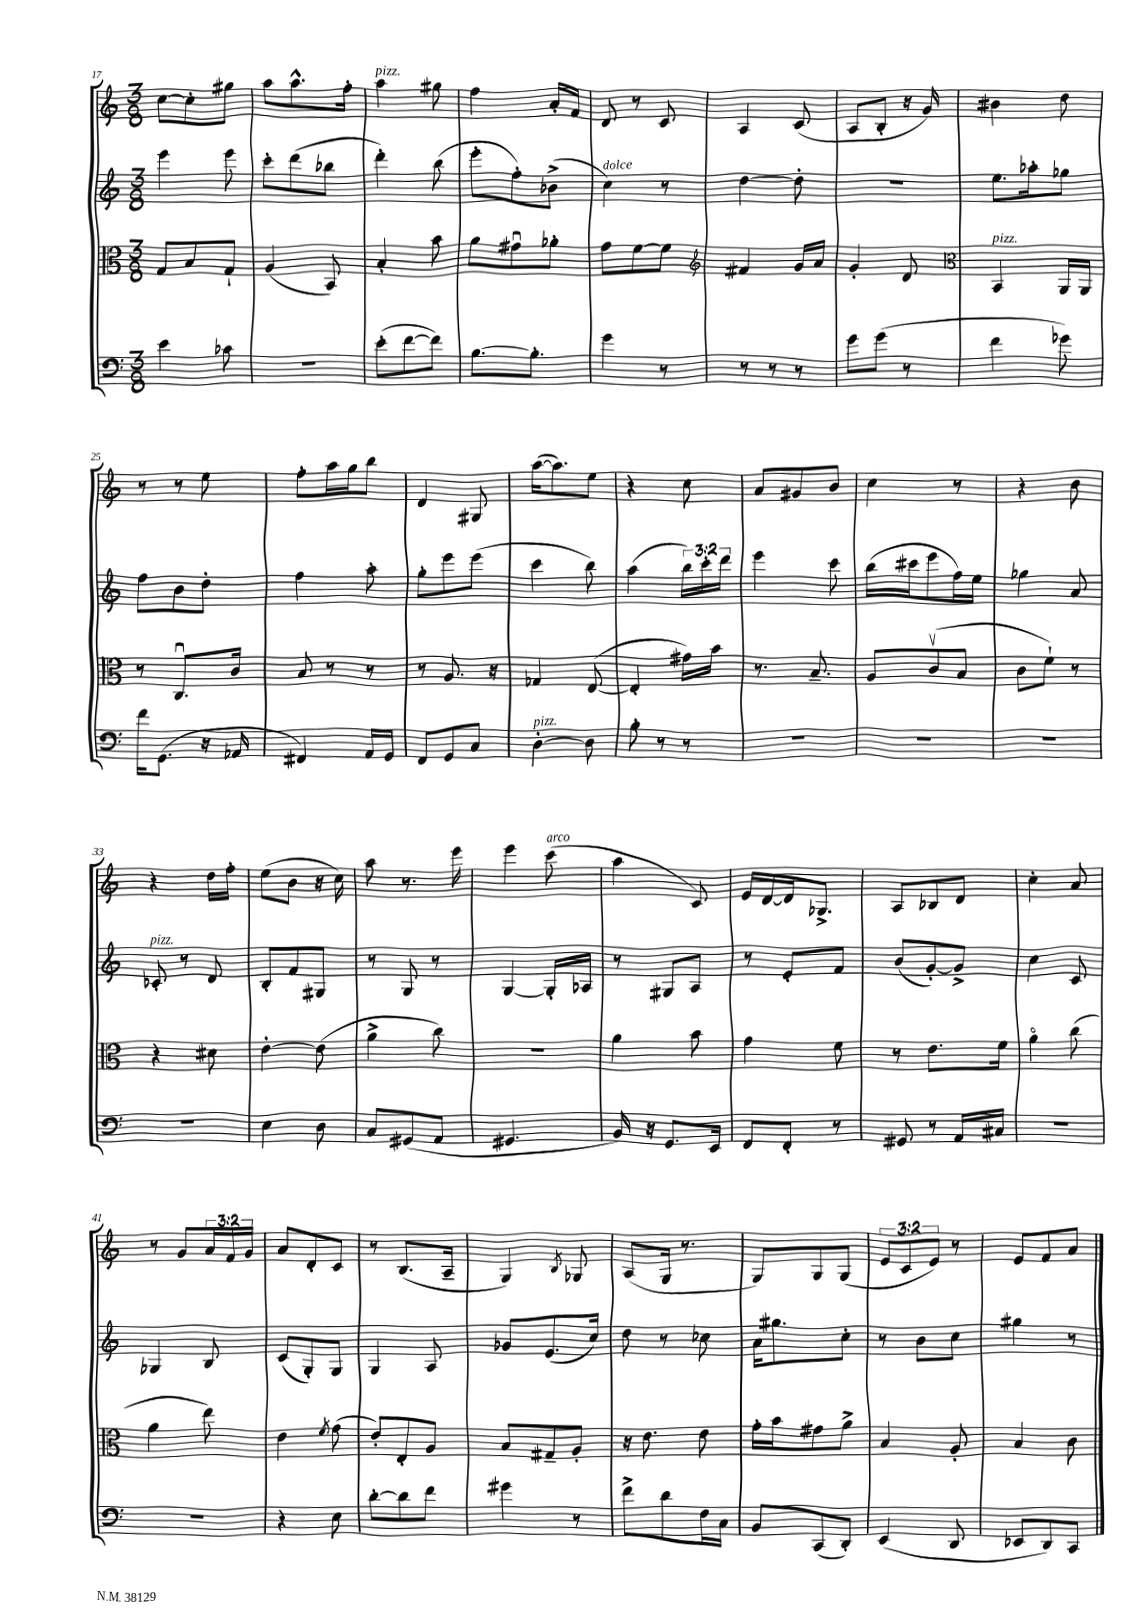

**kern	**kern	**kern	**kern
*part4	*part3	*part2	*part1
*staff4	*staff3	*staff2	*staff1
*clefF4	*clefC3	*clefG2	*clefG2
*k[]	*k[]	*k[]	*k[]
*M3/8	*M3/8	*M3/8	*M3/8
=17	=17	=17	=17
4e\	8G/L	4eee\	[8cc\L
.	8B/	.	8cc'\]
8c-X\	8G`/J	8eee\	8gg#X\J
=18	=18	=18	=18
4.r	(4A/	8ccc'\L	8aa\L
.	.	(8ddd\	8.aa^^\
.	8BB/)	8bb-X\J	.
.	.	.	16ff'\Jk
=19	=19	=19	=19
!	!	!	!LO:TX:a:i:t=pizz.
(8e'\L	4B'/	4ddd'\)	4aa\
[8f\	.	.	.
8f\J])	8b\	(8bb\	8gg#X\
=20	=20	=20	=20
[8.B\L	8a\L	8eee'\L	4ff\
.	8g#Xu\	8ff'\)	.
8.B'\J]	.	.	.
.	8a-X'\J	(8b-X^\J	16a'/LL
.	.	.	16f/JJ
=21	=21	=21	=21
!	!	!LO:TX:a:i:t=dolce	!
4g\	8g\L	4cc\)	8d/
.	[8f\	.	8r
8r	8f\J]	8r	8c/
=22	=22	=22	=22
*	*clefG2	*	*
8r	4f#X/	[4dd\	4A/
8r	.	.	.
8r	16g/LL	8dd'\]	(8c/
.	16a/JJ	.	.
=23	=23	=23	=23
8g\L	4g'/	4.r	8A/L
(8g\J	.	.	8B'/J
8r	8d/	.	16r
.	.	.	16g/)
=24	=24	=24	=24
*	*clefC3	*	*
!	!LO:TX:a:i:t=pizz.	!	!
4f\	4BB/	8.ee\L	4b#X\
.	.	16aa-X'\k	.
8g-X\)	16AA/LL	8gg-X\J	8dd\
.	16AA/JJ	.	.
!!LO:LB:g=z
=25	=25	=25	=25
16f\KL	8r	8ff\L	8r
(8.GG\J	.	.	.
.	8.Cu/L	8b\	8r
16r	.	8dd'\J	8ee\
16AA-X/	16c/Jk	.	.
=26	=26	=26	=26
4FF#X/)	8B/	4ff\	8ff'\L
.	8r	.	16aa\L
.	.	.	16gg\J
16AA/LL	8r	8aa'\	8bb\J
16GG/JJ	.	.	.
=27	=27	=27	=27
8FF/L	8r	8gg'\L	4d/
8GG/	8.A/	8eee\	.
8C/J	.	(8eee\J	8G#X/
.	16r	.	.
=28	=28	=28	=28
!LO:TX:a:i:t=pizz.	!	!	!
[4D'\	4G-X/	4ccc\	([16aa\KL
.	.	.	8.aa\])
8D\]	([8E/	8bb\)	8ee\J
=29	=29	=29	=29
8B'\	4E'/]	(4aa\	4r
8r	.	.	.
8r	16g#X\LL)	24bb\LL)	8cc\
.	.	24ccc'\	.
.	16b\JJ	.	.
.	.	24ddd\JJ	.
=30	=30	=30	=30
4.r	8.r	4eee\	8a/L
.	.	.	8g#X/
.	8.B~/	.	.
.	.	8ccc\	8b/J
=31	=31	=31	=31
4.r	8A/L	(16bb\LL	4cc\
.	.	16ccc#X\J	.
.	(8cv/	8eee\	.
.	8B/J	16ff\L)	8r
.	.	16ee\JJ	.
=32	=32	=32	=32
4.r	8c\L	4gg-X\	4r
.	8f`\J)	.	.
.	8r	8a/	8b\
!!LO:LB:g=z
=33	=33	=33	=33
!	!	!LO:TX:a:i:t=pizz.	!
4.r	4r	8c-X'/	4r
.	.	8r	.
.	8d#X\	8d/	16dd\LL
.	.	.	16ff'\JJ
=34	=34	=34	=34
4E\	[4e'\	8B'/L	(8ee\L
.	.	8f/	8b\J
8D\	(8e\]	8G#X/J	16r
.	.	.	16cc\)
=35	=35	=35	=35
8C/L	4a^\	8r	8aa\
(8GG#X/	.	8G/	8.r
8AA/J	8cc\)	8r	.
.	.	.	16eee\
=36	=36	=36	=36
4.GG#X/	4.r	[4G/	4eee\
!	!	!	!LO:TX:a:i:t=arco
.	.	16G'/LL]	(8ccc\
.	.	16A-X/JJ	.
=37	=37	=37	=37
16BB/)	4a\	8r	4aa\
16r	.	.	.
8.GG/L	.	8G#X/L	.
.	8b\	8A/J	8c/)
16EE/Jk	.	.	.
=38	=38	=38	=38
8FF/L	4g\	8r	16e/LL
.	.	.	[16d/
8FF'/J	.	8e'/L	16d/J]
.	.	.	8.G-X^/J
8r	8f\	8f/J	.
=39	=39	=39	=39
8GG#X/	8r	(8b/L	8A/L
8r	8.e\L	[8g'/)	8B-X/
16AA/LL	.	8g^/J]	8d/J
16C#X/JJ	16f\Jk	.	.
=40	=40	=40	=40
4.r	4a\	4cc\	4cc'\
.	(8cc\	8c/	8a/
!!LO:LB:g=z
=41	=41	=41	=41
4.r	4a\	4G-X/	8r
.	.	.	8g/L
.	8ee\)	8B/	24a/L
.	.	.	24f/
.	.	.	24g/JJ
=42	=42	=42	=42
4r	4e\	(8c/L	8a/L
.	.	8G'/)	8d'/
.	8qf/	.	.
8E\	(8g\	8G/J	8c/J
=43	=43	=43	=43
[8d'\L	8e'/L)	4G/	8r
8d\]	8E'/	.	(8.B/L
8f\J	8A/J	8A/	.
.	.	.	16A~/Jk
=44	=44	=44	=44
4g#X\	8B/L	8g-X/L	4G/)
.	8G#X~/	(8.e/	.
.	.	.	8qB/
8r	8A'/J	.	8G-X/
.	.	16cc/Jk)	.
=45	=45	=45	=45
8f^\L	16r	8dd\	(8A/L
.	8.e\	.	.
8d\	.	8r	16G/Jk
.	.	.	8.r
16F\L	8e\	8cc-X\	.
16C\JJ	.	.	.
=46	=46	=46	=46
8BB/L	16g'\LL	16a\KL	8G/L)
.	16b\J	8.gg#X\	.
(8CC/	8g#X\	.	8G/
8DD'/J)	8a^\J	8cc'\J	(8G/J
=47	=47	=47	=47
(4EE/	4B/	8r	12e/L
.	.	.	12c/
.	.	8b\L	.
.	.	.	12e/J)
8DD/	8A'/	8cc\J	8r
=48	=48	=48	=48
8EE-X/L	4B/	4gg#X\	8e/L
8DD/)	.	.	8f/
8CC/J	8c\	8r	8a/J
==	==	==	==
*-	*-	*-	*-
